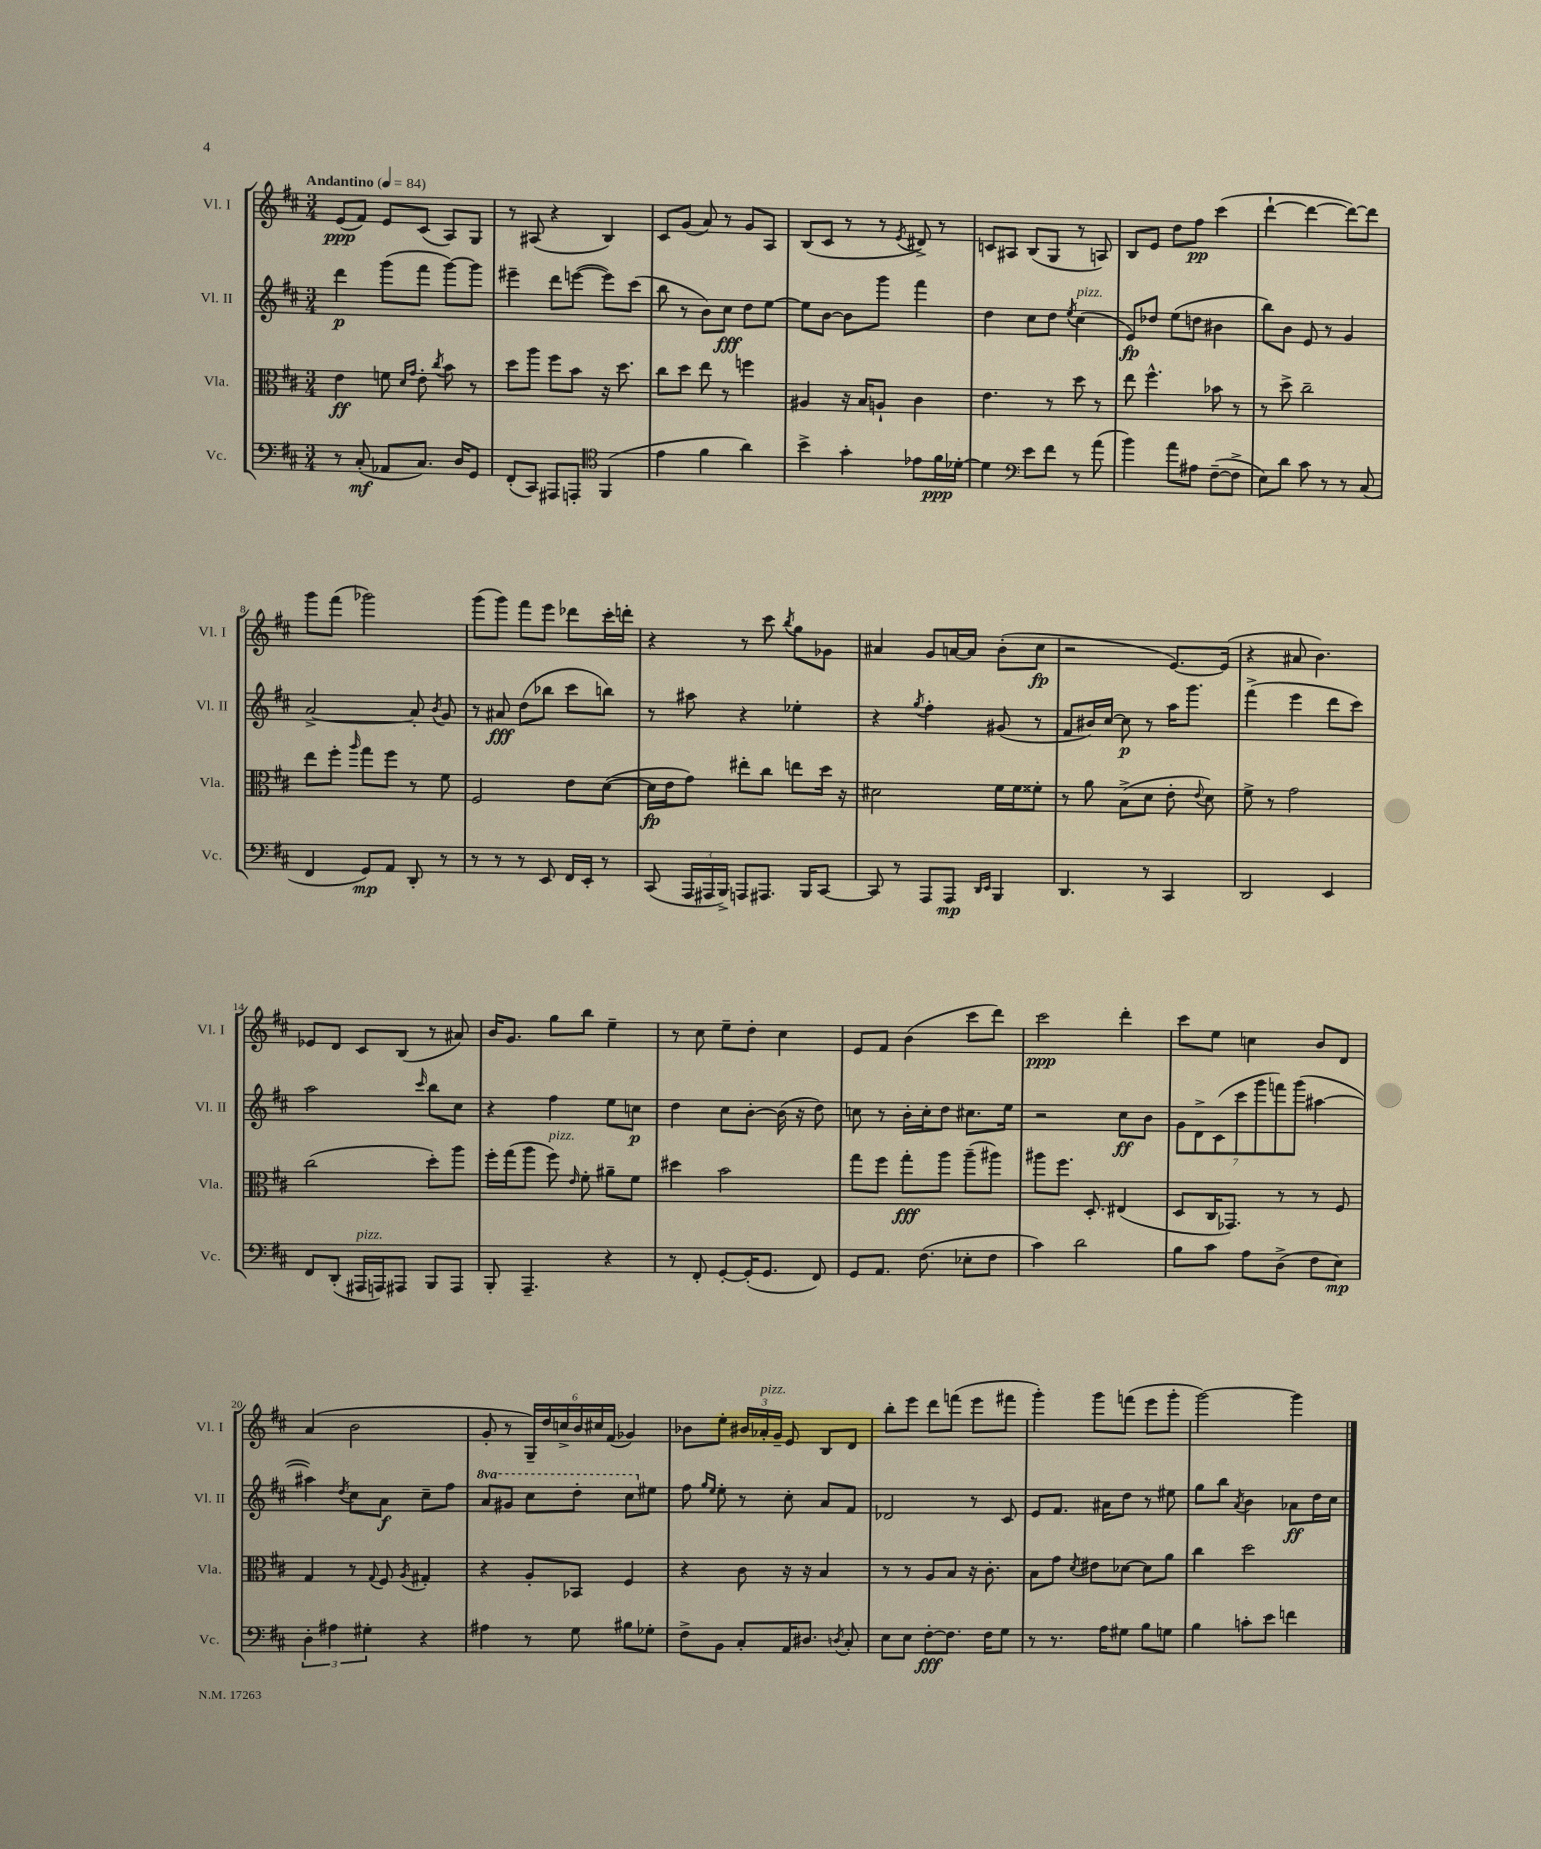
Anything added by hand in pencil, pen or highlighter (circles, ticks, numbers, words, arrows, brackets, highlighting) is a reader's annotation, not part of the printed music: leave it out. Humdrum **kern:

**kern	**kern	**kern	**kern
*staff4	*staff3	*staff2	*staff1
*clefF4	*clefC3	*clefG2	*clefG2
*k[f#c#]	*k[f#c#]	*k[f#c#]	*k[f#c#]
*M3/4	*M3/4	*M3/4	*M3/4
*MM84	*MM84	*MM84	*MM84
8r	4e	4ddd	(8e
(8C#'	.	.	8f#)
8AA-	8f	(8ggg	8e
.	16qqd	.	.
.	16qqg	.	.
8.C#)	8e'	8fff#	(8c#
.	8qcc#	.	.
.	8b	[8ggg)	8A)
16D	.	.	.
8GG	8r	8ggg]	8G
=	=	=	=
(8FF#'	8dd	4eee#~	8r
8CC#)	8aa	.	(8A#
8AAA#	8ff#	8ddd	4r
8AAA'	8b	([8eee	.
*clefC4	*	*	*
(4FF#	16r	8eee])	4B)
.	8.dd	.	.
.	.	(8ccc#	.
=	=	=	=
4e	8cc#	8bb	8c#
.	8dd	8r	(8g
4f#	8ee	8b)	8a)
.	8r	8cc#	8r
4a)	4ff	8dd	8g
.	.	[8ee	8A
=	=	=	=
4b^	4A#	8ee]	(8B
.	.	[8b	8c#
4g'	16r	8b]	8r
.	16B	.	.
.	8A`	8ggg	8r
.	.	.	8qe
8e-	4c#	4fff#	8d#^)
16f#	.	.	8r
[16d-'	.	.	.
=	=	=	=
4d-]	4.e	4dd	8c
.	.	.	8A#
*clefF4	*	*	*
8e	.	8cc#	(8B
8f#	8r	8dd	8G
.	.	8qee	.
8r	8dd	(4cc#	8r
(8a	8r	.	8A)
=	=	=	=
4b)	8ee	8e)	8B
.	4.ff#^^	8dd-	8e
8a	.	(8ee	8dd
8A#	.	8dd	8ff#
([8F#~	8b-	4b#	(4ccc#
8F#^]	8r	.	.
=	=	=	=
8E)	8r	8bb)	[4ddd`
8d	8dd^	8b	.
8c#	2cc#~	8e	4ddd_
8r	.	8r	.
8r	.	4g	8ddd_)
(8C#	.	.	8ddd]
=	=	=	=
4FF#	8ee	[2a^	8ggg
.	8ff#'	.	(8fff#
.	16qqaa	.	.
8GG)	8gg	.	2ggg-)
8AA	8ff#	.	.
8DD'	8r	8a']	.
.	.	8qb	.
8r	8f#	8g	.
=	=	=	=
8r	2F#	8r	(8ggg
8r	.	8a#	8ggg)
8r	.	(8dd	8fff#
8EE	.	8bb-	8eee
16FF#	8e	8ccc#	8ddd-
16EE'	.	.	.
8r	([8d	8bb)	16ccc#'
.	.	.	16ddd'
=	=	=	=
(8CC#	16d]	8r	4r
.	16e	.	.
24AAA	8g)	8aa#	.
24AAA#	.	.	.
24BBB^)	.	.	.
8AAA	8ee#'	4r	8r
8.AAA#	8cc#	.	8ccc#
.	.	.	8qbb
.	8ee	4ee-'	8gg
16BBB	.	.	.
[8CC#	16dd	.	8g-
.	16r	.	.
=	=	=	=
8CC#]	2d#	4r	4a#
8r	.	.	.
.	.	8qgg	.
8AAA	.	4ff#'	8g
8AAA	.	.	[16a
.	.	.	16a]
16qqDD	.	.	.
16qqEE	.	.	.
4BBB	16f#	(8g#	(8b'
.	16f#	.	.
.	8f##'	8r	8cc#
=	=	=	=
4.DD	8r	8f#	2r
.	8a	16b#)	.
.	.	[16cc#	.
.	(8B^	8cc#]	.
8r	8d	8r	.
4CC#	8e'	16aa	[8.e)
.	.	8.ggg	.
.	8qqe	.	.
.	8d)	.	.
.	.	.	(16e]
=	=	=	=
2DD	8f#^	(4fff#^	4r
.	8r	.	.
.	2g	4eee	8a#
.	.	.	4.b)
4EE	.	8ddd	.
.	.	8ccc#)	.
=	=	=	=
8FF#	(2cc#	2aa	8e-
(8DD'	.	.	8d
16AAA#	.	.	8c#
16AAA)	.	.	.
8AAA#	.	.	(8B
.	.	16qqccc#	.
8BBB	8dd')	8bb	8r
8AAA#	8aa	8cc#	8a#)
=	=	=	=
8BBB'	16ff#'	4r	16b
.	(16gg	.	8.g
4.AAA~	8aa	.	.
.	8ff#)	4ff#	8gg
.	16qqe	.	.
.	8f#'	.	8bb
4r	8a#~	8ee	4ee~
.	8f#	8cc	.
=	=	=	=
8r	4dd#	4dd	8r
8FF#'	.	.	8cc#
[8GG'	2b	8cc#	8ee~
(16GG']	.	[8b'	8dd'
8.GG	.	.	.
.	.	(16b]	4cc#
.	.	16r	.
8FF#)	.	8dd)	.
=	=	=	=
8GG	8gg	8cc	8e
8.AA	8ff#	8r	8f#
.	8gg'	16b'	(4b
(8.F#	.	16cc'	.
.	8aa	8dd	.
8E-'	(8aa~	8.cc#	8ccc#
8F#	8aa#)	.	8ddd)
.	.	16ee	.
=	=	=	=
4c#)	8aa#	2r	2ccc#
.	8.ff#	.	.
2d	.	.	.
.	8.D'	.	.
.	(4E#	8cc#	4ddd'
.	.	8b	.
=	=	=	=
8B	8D	14g	8ccc#
.	.	14d^	.
8c#	16C#	.	8ee
.	.	(14c#	.
.	8.GG-)	.	.
.	.	14ccc#	.
8A	.	.	4cc
.	.	14ggg	.
.	.	14fff)	.
(8D^	8r	.	.
.	.	(14ggg	.
8F#	8r	[4aa#	8b
8E)	8F#	.	8d
=	=	=	=
6D'	4G	4aa#])	(4a
6A#	.	.	.
.	.	8qdd	.
.	8r	8cc#	2b
6G#'	.	.	.
.	8qqG	.	.
.	8F#	8a	.
.	8qA	.	.
4r	4G#'	8cc#~	.
.	.	8ff#	.
=	=	=	=
4A#	4r	8aa	8g'
.	.	8gg#	8r
8r	8A'	8ccc#	24G~)
.	.	.	24dd
.	.	.	24cc^
8G	8BB-	8ddd'	24b
.	.	.	24cc#
.	.	.	(24f#
8B#	4F#	8ccc#	4g-)
8G-'	.	8ee#	.
=	=	=	=
8F#^	4r	8ff#	8b-
.	.	16qqgg	.
.	.	16qqee	.
8BB	.	8ee'	8ee'
8C#'	8c#	8r	24b#
.	.	.	24a-'
.	.	.	24g~
16AA	16r	8cc#'	8e
8.D#	16r	.	.
.	4B	8a	8B
8qD	.	.	.
8C#'	.	8f#	8d
=	=	=	=
8E	8r	2d-	8bb'
8E	8r	.	8eee
[8F#'	8A	.	8ddd
8.F#]	8B	.	(8fff
.	16r	8r	8eee
16F#	8.c#'	.	.
8G	.	8c#	8fff#
=	=	=	=
8r	8B	8e	4ggg')
8.r	8g	8.f#	.
.	8qd	.	.
.	8e#	.	8ggg
16A	.	16a#	.
8G#	[8d-	8dd	(8fff
8B	8d-]	8r	8eee
8G	8a	8ee#	8ggg'
=	=	=	=
4B	4cc#	8gg	[2ggg)
.	.	8bb	.
.	.	8qa	.
8c'	2dd	4b	.
8e	.	.	.
4f	.	8a-	4ggg]
.	.	16dd	.
.	.	16cc#	.
==	==	==	==
*-	*-	*-	*-
